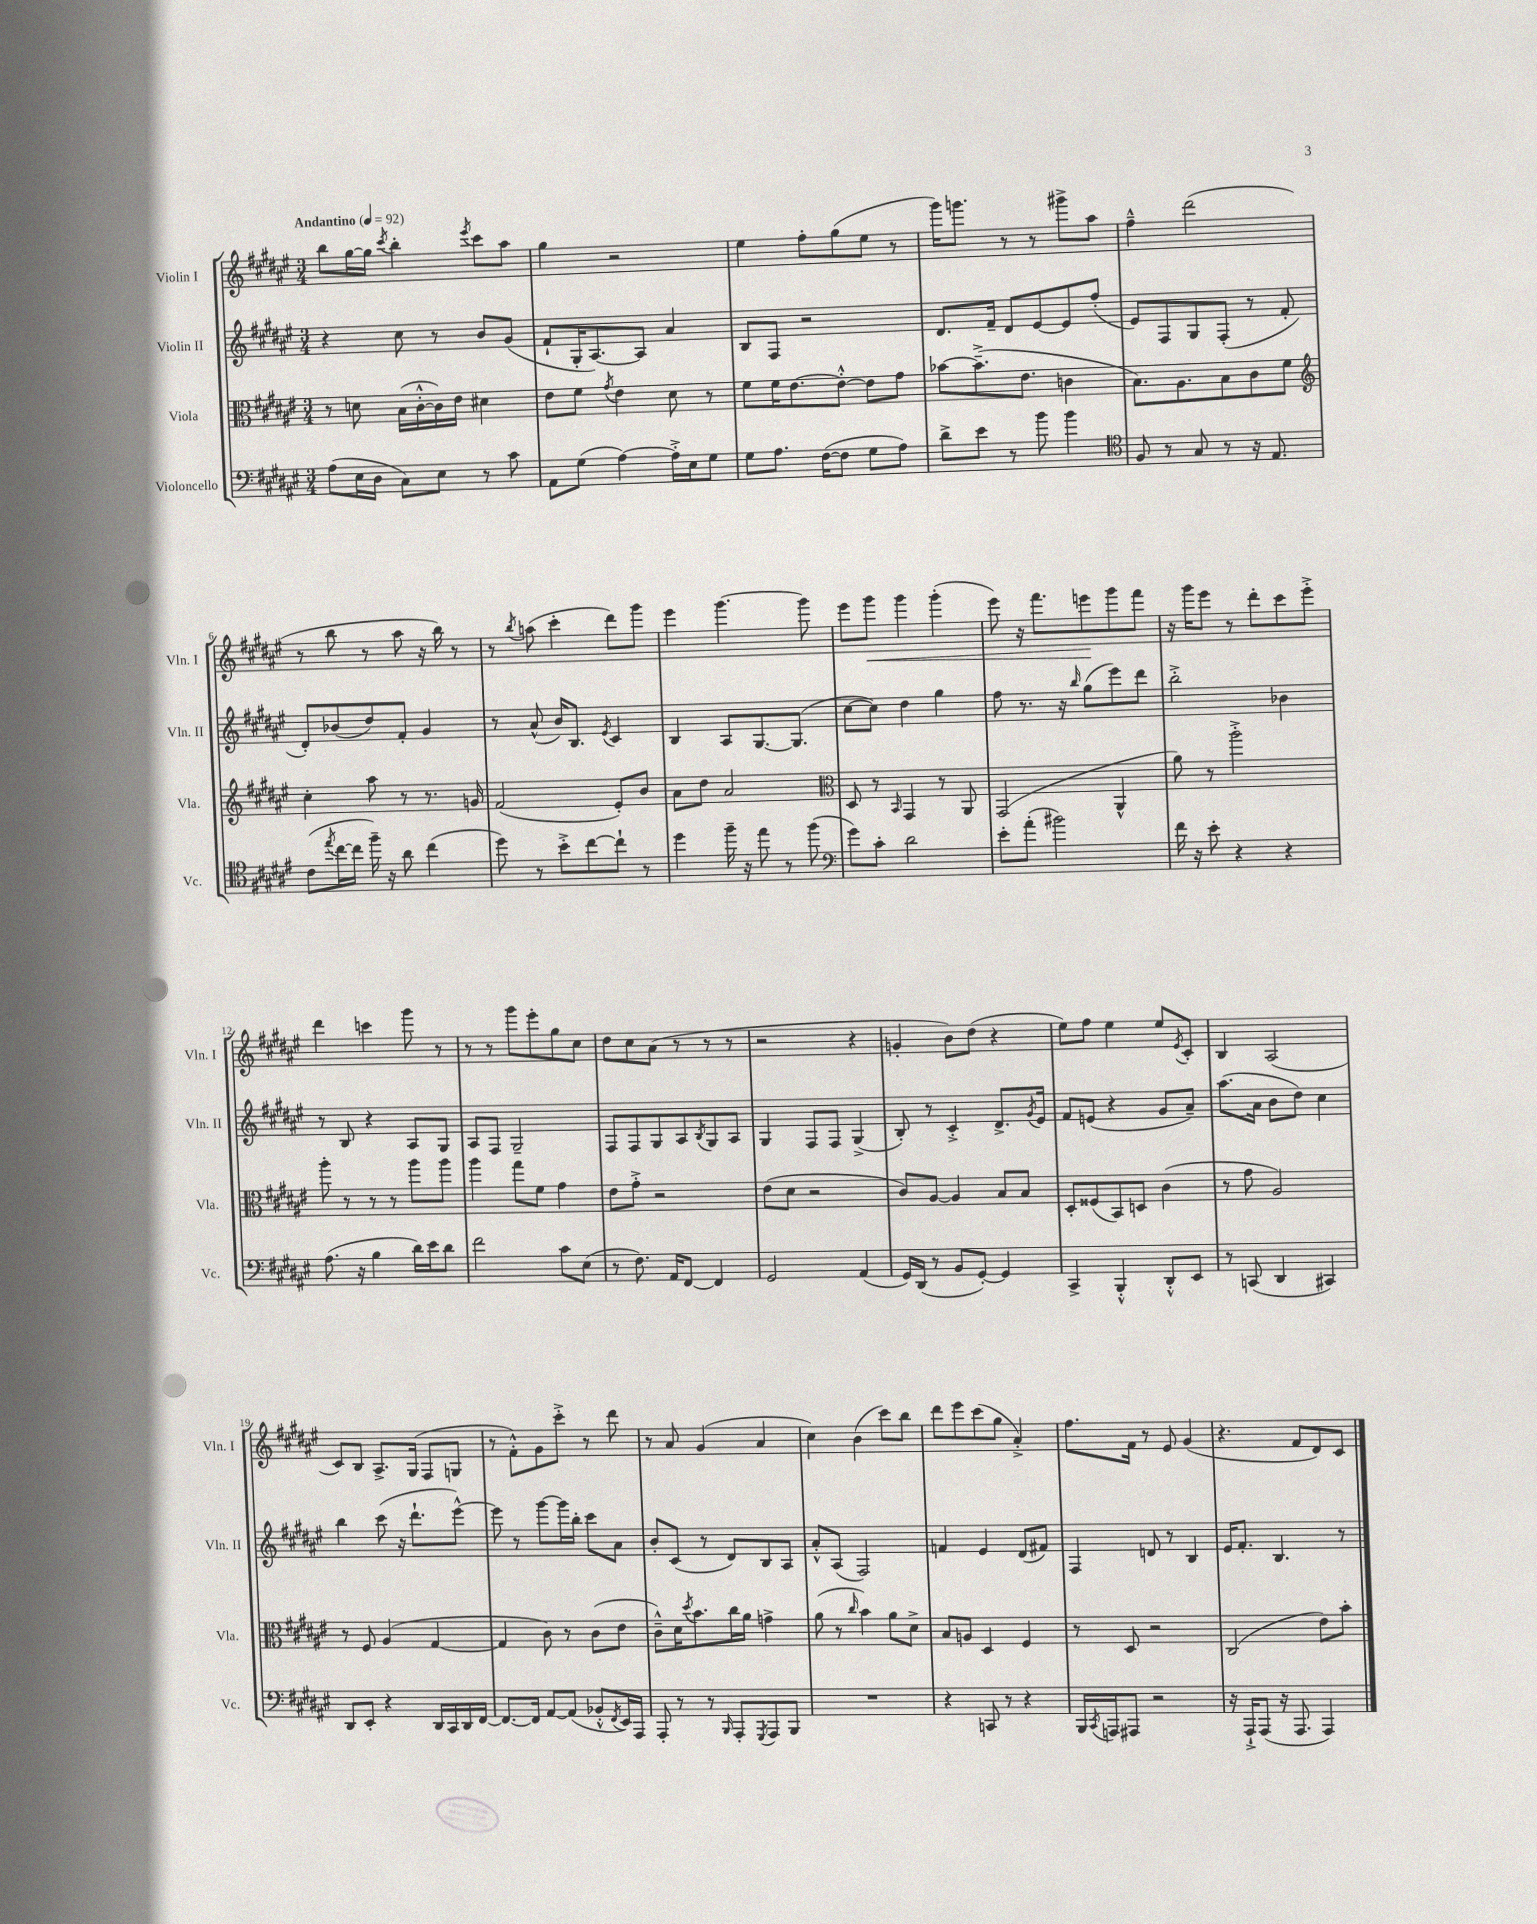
<<
\new StaffGroup <<
\new Staff = "s0" \with { instrumentName = "Violin I" shortInstrumentName = "Vln. I" } {
    \clef treble \key fis \major \numericTimeSignature \time 3/4 \tempo "Andantino" 4 = 92
    b''8 gis''16~ gis''16 \acciaccatura { cis'''8 } b''4-. \acciaccatura { eis'''8 } cis'''8 ais''8 |
    gis''4 r2 |
    eis''4 fis''8-. gis''8( eis''8 r8 |
    gis'''16) g'''8. r8 r8 gis'''8-> ais''8 |
    fis''4---^ dis'''2( |
    r8 b''8 r8 ais''8 r16 b''16) r8 |
    r8 \acciaccatura { b''8 } a''8( cis'''4-. dis'''8) gis'''8 |
    eis'''4 gis'''4.~ gis'''8 |
    eis'''8 gis'''8\< gis'''4 gis'''4-.( |
    eis'''8) r16 fis'''8. e'''8\! gis'''8 fis'''8 |
    r16 gis'''16 eis'''8 r8 dis'''8-. cis'''8 eis'''8-.-> |
    dis'''4 c'''4 gis'''8 r8 |
    r8 r8 gis'''8 eis'''8-. gis''8 cis''8 |
    dis''8 cis''8 ais'8( r8 r8 r8 |
    r2 r4 |
    g'4-. b'8) dis''8( r4 |
    eis''8) fis''8 eis''4 eis''8 \acciaccatura { eis'8 } cis'8-. |
    b4 ais2( |
    cis'8) b8 ais8.-> gis16( fis8 g8 |
    r8 fis'8-.-^) gis'8 cis'''8-.-> r8 dis'''8 |
    r8 ais'8 gis'4( ais'4 |
    cis''4) b'4( cis'''8) b''8 |
    dis'''8 eis'''8 cis'''8( gis''8 ais'4-.->) |
    fis''8. fis'16 r8 eis'8 gis'4( |
    r4. fis'8 dis'8) cis'8 \bar "|." |
}
\new Staff = "s1" \with { instrumentName = "Violin II" shortInstrumentName = "Vln. II" } {
    \clef treble \key fis \major \numericTimeSignature \time 3/4
    r4 cis''8 r8 b'8 gis'8( |
    fis'8-! gis16-. ais8.~) ais8 ais'4 |
    b8 fis8 r2 |
    dis'8. fis'16-- dis'8 eis'8~ eis'8 fis''8-.( |
    eis'8) fis8 gis8 fis8-.( r8 fis'8-. |
    dis'8-.) bes'8( dis''8) fis'8-. gis'4 |
    r8 ais'8-^( b'16) b8. \acciaccatura { eis'8 } cis'4 |
    b4 ais8 gis8.~ gis8.( |
    cis''8~ cis''8) dis''4 gis''4 |
    fis''8 r8. r16 \grace { b''16 } gis''8( eis'''8) dis'''8 |
    b''2-.-> bes'4 |
    r8 b8 r4 ais8 gis8 |
    ais8 fis8 gis2-- |
    fis8 fis8 gis8 ais8 \acciaccatura { b8 } gis8 ais8 |
    gis4 fis8 fis8 gis4->( |
    b8-.) r8 cis'4-.-> dis'8.-> \acciaccatura { gis'8 } eis'16 |
    fis'8 e'8( r4 gis'8 ais'8--) |
    ais''8.( ais'16 b'8 dis''8) cis''4 |
    b''4 cis'''8( r16 dis'''8.-! eis'''8~-^) |
    eis'''8 r8 gis'''8~ gis'''16 b''16-. cis'''8 ais'8 |
    b'8-. cis'8( r8 dis'8) b8 ais8 |
    ais'8-.-^ ais8( fis2) |
    f'4 eis'4 dis'8( fis'8) |
    fis4 d'8 r8 b4 |
    eis'16 fis'8.-. b4. r8 \bar "|." |
}
\new Staff = "s2" \with { instrumentName = "Viola" shortInstrumentName = "Vla." } {
    \clef alto \key fis \major \numericTimeSignature \time 3/4
    r8 d'8 b16( cis'16~-.-^ cis'16) eis'16 dis'4 |
    eis'8 fis'8 \acciaccatura { gis'8 } eis'4 dis'8 r8 |
    fis'8 fis'16 eis'8.~ eis'8~-.-^ eis'8 gis'8 |
    bes'8~ bes'8.--->( eis'8. c'4 |
    b8.) ais8. b8 cis'8 fis'8 |
    \clef treble cis''4-. ais''8 r8 r8. g'16 |
    fis'2( eis'8-.) b'8 |
    ais'8 dis''8 ais'2 |
    \clef alto dis8 r8 \grace { b,16 } gis,4 r8 ais,8 |
    gis,2( ais,4-^ |
    ais'8) r8 ais''2-.-> |
    ais''8-. r8 r8 r8 ais''8 ais''8 |
    ais''4 gis''8 fis'8 gis'4 |
    eis'8 gis'8-.-> r2 |
    eis'8( dis'8 r2 |
    cis'8) ais8~ ais4 b8 b8 |
    dis8-. fisis8( b,8) d8 cis'4( |
    r8 gis'8 ais2) |
    r8 fis8 ais4( gis4~ |
    gis4 cis'8) r8 cis'8( eis'8 |
    cis'8---^) dis'16 \acciaccatura { dis''8 } b'8. cis''16 ais'16 g'4-> |
    ais'8( r8 \grace { cis''16 } b'4) ais'8 dis'8-> |
    b8 a8 dis4 fis4 |
    r8 dis8 r2 |
    cis2( eis'8) b'8-. \bar "|." |
}
\new Staff = "s3" \with { instrumentName = "Violoncello" shortInstrumentName = "Vc." } {
    \clef bass \key fis \major \numericTimeSignature \time 3/4
    ais8( eis16 dis16 cis8) eis8 r8 cis'8 |
    ais,8 gis8( ais4~) ais16-.-> eis16 gis8 |
    gis8 ais8. fis16~( fis8 gis8 ais8) |
    dis'8-> eis'8 r8 b'8 b'4 |
    \clef tenor fis8 r8 gis8 r8 r16 eis8. |
    cis'8( \acciaccatura { eis''8 } cis''16~ cis''16 fis''16--) r16 ais'8 cis''4( |
    dis''8) r8 b'8-.-> cis''8~ cis''8-! r8 |
    dis''4 fis''16-- r16 eis''8 r8 fis''8( |
    \clef bass gis'8) cis'8-. dis'2 |
    eis'8-. ais'8-.( bis'2) |
    fis'16 r16 eis'8-. r4 r4 |
    ais8.( r16 b4 dis'16) eis'16 dis'8 |
    fis'2 cis'8 eis8( |
    r8 fis8.) ais,16 fis,8~ fis,4 |
    gis,2 ais,4( |
    gis,16) dis,16( r8 b,8 gis,8~-.) gis,4 |
    cis,4-> b,,4-.-^ dis,8-.-^ eis,8 |
    r8 c,8( dis,4 cis,4) |
    dis,8 eis,8-. r4 dis,16 cis,16 dis,16 fis,16~ |
    fis,8.~ fis,16 ais,8~ ais,8( bes,8-.-^ \acciaccatura { fis,8 } eis,16) ais,,16 |
    ais,,8-. r8 r8 \grace { b,,16 } ais,,8-. \acciaccatura { gis,,8 } ais,,8 b,,8 |
    R2. |
    r4 c,8 r8 r4 |
    b,,16 \acciaccatura { cis,8 } a,,16 ais,,8 r2 |
    r16 ais,,16-!-> ais,,8( r16 ais,,8. ais,,4) \bar "|." |
}
>>
>>
